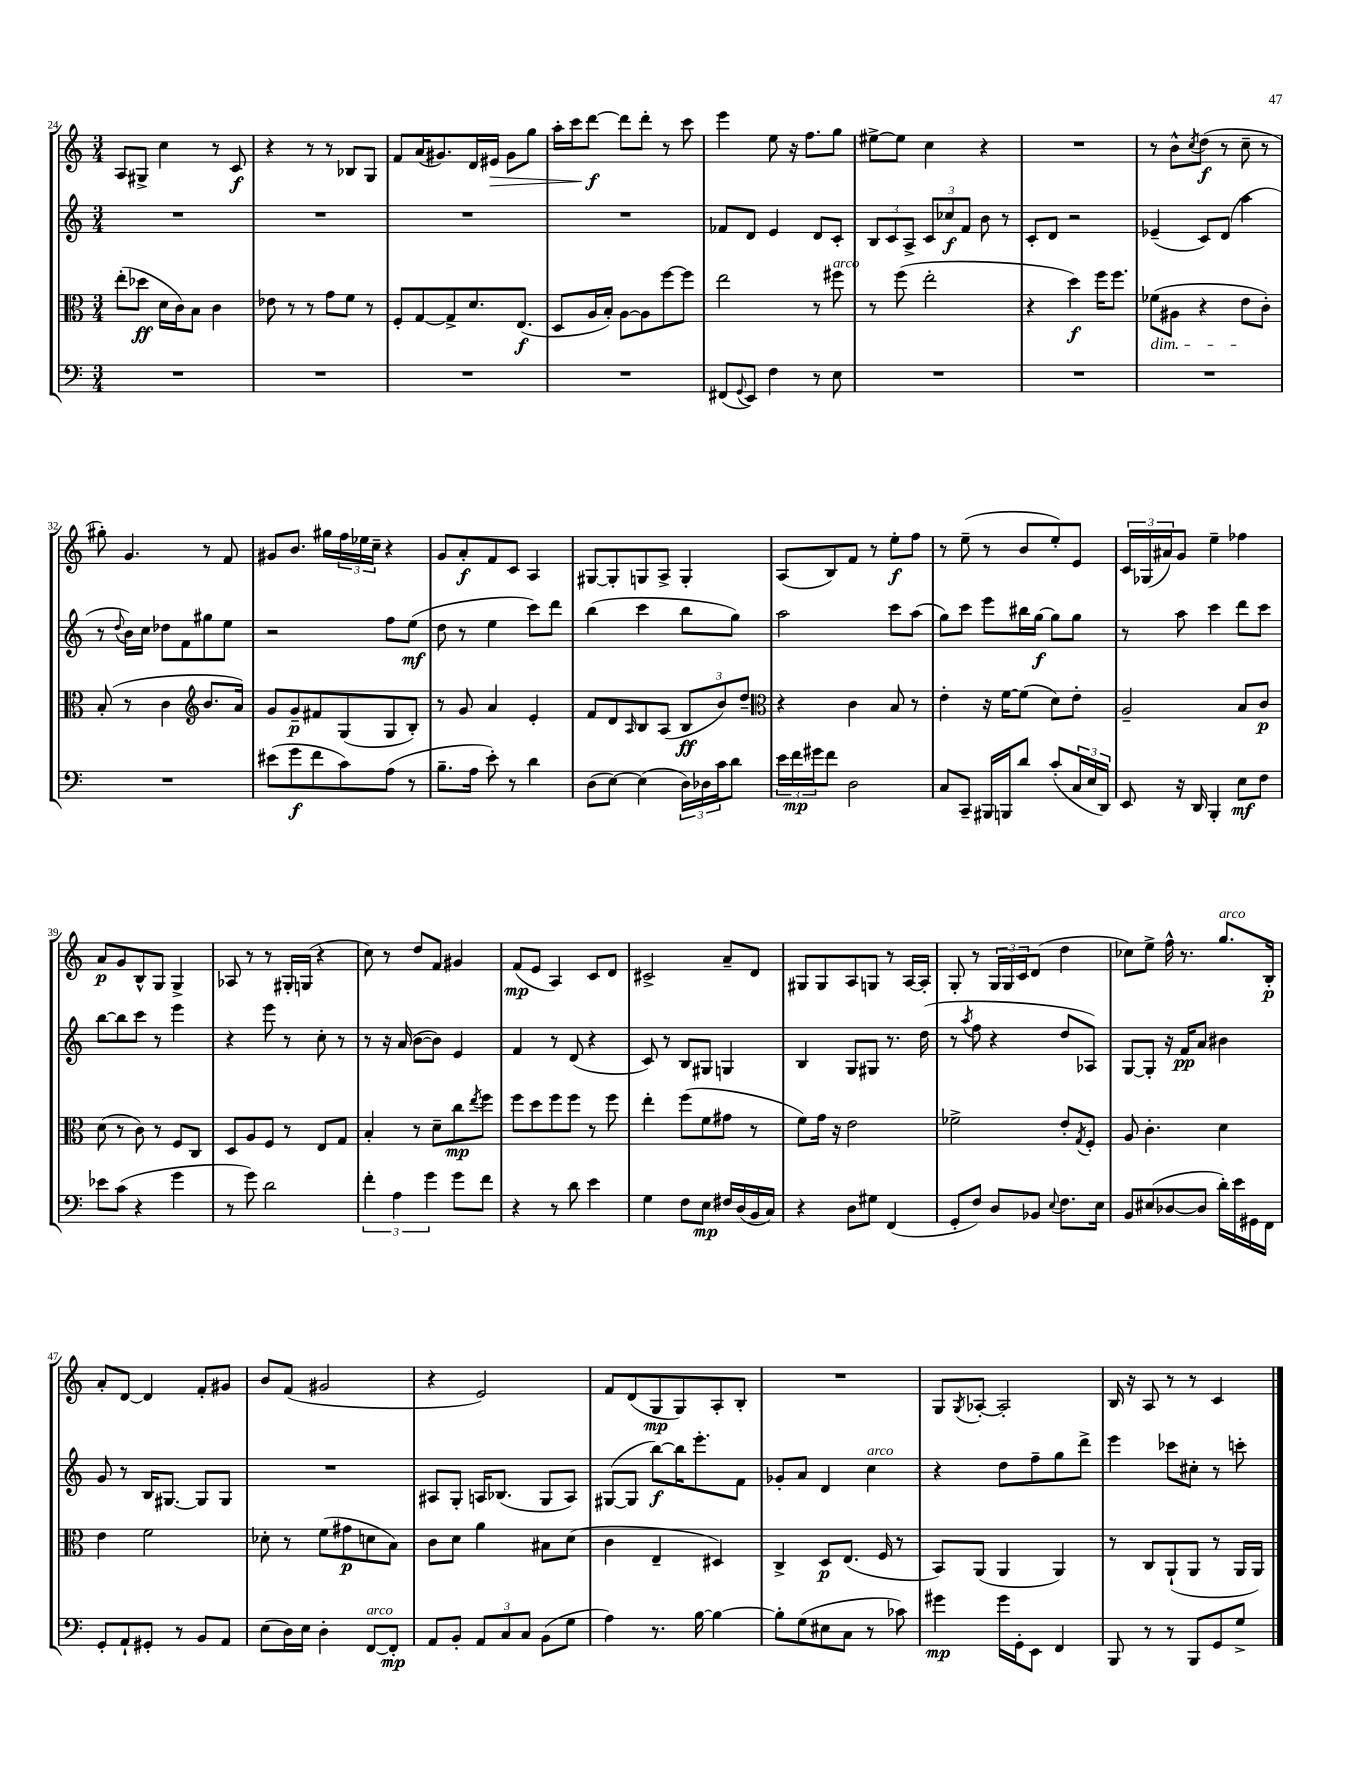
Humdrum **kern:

**kern	**kern	**kern	**kern
*staff4	*staff3	*staff2	*staff1
*clefF4	*clefC3	*clefG2	*clefG2
*k[]	*k[]	*k[]	*k[]
*M3/4	*M3/4	*M3/4	*M3/4
2.r	(8ee'	2.r	8A
.	8dd-	.	8G#^
.	16d	.	4cc
.	16c)	.	.
.	8B	.	.
.	4c	.	8r
.	.	.	8c
=	=	=	=
2.r	8e-	2.r	4r
.	8r	.	.
.	8r	.	8r
.	8g	.	8r
.	8f	.	8B-
.	8r	.	8G
=	=	=	=
2.r	8F'	2.r	8f
.	[8G	.	(16a
.	.	.	8.g#)
.	8G^]	.	.
.	8.d	.	16d
.	.	.	16e#
.	.	.	8g#
.	(8.E	.	.
.	.	.	8gg
=	=	=	=
2.r	8D	2.r	16aa'
.	.	.	16ccc
.	16A	.	[8ddd
.	16B')	.	.
.	[8A	.	8ddd]
.	8A]	.	8ddd'
.	[8ff	.	8r
.	8ff]	.	8ccc
=	=	=	=
(8FF#	2ee	8f-	4eee
8qqGG	.	.	.
8EE)	.	8d	.
4F	.	4e	8ee
.	.	.	16r
.	.	.	8.ff
8r	8r	8d	.
8E	8ff#	8c'	8gg
=	=	=	=
2.r	8r	12B	[8ee#^
.	.	12c	.
.	(8ff	.	8ee#]
.	.	12A^	.
.	2ee'	12c	4cc
.	.	12cc-	.
.	.	12f	.
.	.	8b	4r
.	.	8r	.
=	=	=	=
2.r	4r	8c'	2.r
.	.	8d	.
.	4dd)	2r	.
.	16ff	.	.
.	8.ff	.	.
=	=	=	=
2.r	(8f-	(4e-~	8r
.	8A#	.	8b^^
.	.	.	8qcc
.	4r	8c)	(8dd
.	.	(8d	8r
.	8e	4aa	8cc~
.	8c')	.	8r
=	=	=	=
2.r	(8B'	8r	8gg#')
.	.	8qqdd	.
.	8r	16b)	4.g
.	.	16cc	.
.	4c	8dd-	.
.	.	8f	.
*	*clefG2	*	*
.	8.b	8gg#	8r
.	.	8ee	8f
.	16a)	.	.
=	=	=	=
(8e#	8g	2r	8g#
8g	8g~	.	8.b
8f	8f#	.	.
.	.	.	16gg#
8c)	(8G	.	24ff
.	.	.	24ee-
.	.	.	24cc~
(8A	8G	8ff	4r
8r	8B')	(8ee	.
=	=	=	=
8.B~	8r	8dd	8g
.	8g	8r	8a'
16A	.	.	.
8e')	4a	4ee	8f
8r	.	.	8c
4d	4e'	8ccc)	4A
.	.	8ddd	.
=	=	=	=
(8D	8f	(4bb	[8G#
[8E)	8d	.	8G#']
.	16qqA	.	.
(4E]	8B	4ccc	8G
.	(8A	.	8A^
24D)	12B	8bb	4G'
24D-	.	.	.
24c	12b)	.	.
8d	.	8gg)	.
.	12dd~	.	.
=	=	=	=
*	*clefC3	*	*
24e	4r	2aa	(8A
24f	.	.	.
24g#	.	.	.
8f	.	.	8B)
2D	4c	.	8f
.	.	.	8r
.	8B	8ccc	8ee'
.	8r	(8aa	8ff
=	=	=	=
8C	4e'	8gg)	8r
8CC~	.	8ccc	(8ee~
16BBB#	16r	8eee	8r
16BBB	[16f	.	.
8d	(8f]	16bb#	8b
.	.	[16gg	.
(8c'	8d)	8gg]	8ee')
24C	8e'	8gg	8e
24E	.	.	.
24DD)	.	.	.
=	=	=	=
8EE	2A~	8r	24c
.	.	.	(24G-
.	.	.	24a#)
16r	.	8aa	8g
16DD	.	.	.
4BBB'	.	4ccc	4ee~
8E	8B	8ddd	4ff-
8F	8c	8ccc	.
=	=	=	=
8e-	(8d	[8bb	8a
(8c	8r	8bb]	8g
4r	8c)	8ccc	8B^^
.	8r	8r	8G
4g	8F	4eee	4G^
.	8C	.	.
=	=	=	=
8r	8D	4r	8A-
8g)	8A	.	8r
2d	8F	8eee	8r
.	8r	8r	16G#'
.	.	.	(16G
.	8E	8cc'	4r
.	8G	8r	.
=	=	=	=
6f'	4B'	8r	8cc)
.	.	16r	8r
6A	.	.	.
.	.	(16a	.
.	8r	[8b	8dd
6g	.	.	.
.	8d~	8b])	8f
8g	8cc	4e	4g#
.	8qee	.	.
8f	8ff	.	.
=	=	=	=
4r	8ff	4f	(8f
.	8dd	.	8e
8r	8ff	8r	4A)
8d	8ff	(8d	.
4e	8r	4r	8c
.	8ff	.	8d
=	=	=	=
4G	4ee'	8c)	2c#^
.	.	8r	.
8F	(8ff	8B	.
8E	8f	8G#	.
16F#	8g#	4G	8a~
(16D	.	.	.
16BB	8r	.	8d
16C)	.	.	.
=	=	=	=
4r	8f)	4B	8G#
.	16g	.	8G#
.	16r	.	.
8D	2e	8G	8A
8G#	.	8G#	8G
(4FF	.	8.r	8r
.	.	.	[16A
.	.	(16dd	16A']
=	=	=	=
8GG'	2f-^	8r	8G'
.	.	8qaa	.
8F)	.	8ff	8r
8D	.	4r	24G
.	.	.	24G
.	.	.	24c
8BB-	.	.	(8d
8qqE	.	.	.
8.F	8e'	8dd	4dd
.	8qG	.	.
.	8F'	8A-)	.
16E	.	.	.
=	=	=	=
8BB	8A	[8G	8cc-)
(8E#	4.c'	8G']	8ee^
[8D-	.	16r	16ff^^
.	.	16f	8.r
8D-]	.	8a	.
16d')	4d	4b#	8.gg
16e	.	.	.
16GG#	.	.	.
16FF	.	.	16B'
=	=	=	=
8GG'	4e	8g	8a'
8AA`	.	8r	[8d
8GG#'	2f	16B	4d]
.	.	[8.G#	.
8r	.	.	.
8BB	.	8G#]	8f'
8AA	.	8G#	8g#
=	=	=	=
(8E	8d-'	2.r	8b
16D)	8r	.	(8f
16E	.	.	.
4D'	(8f	.	2g#
.	8g#	.	.
[8FF	8d	.	.
8FF']	8B)	.	.
=	=	=	=
8AA	8c	8A#	4r
8BB'	8d	8G'	.
12AA	4a	16A	2e)
.	.	(8.B-	.
12C	.	.	.
12C	.	.	.
(8BB	8B#	8G	.
8G	(8d	8A)	.
=	=	=	=
4A)	4c	([8G#	8f
.	.	8G#]	(8d
8.r	4E~	[8bb)	8G
.	.	16bb]	8G)
[16B	.	8.eee'	.
4B_	4D#)	.	8A'
.	.	8f	8B'
=	=	=	=
8B']	4C^	8g-'	2.r
(8G	.	8a	.
8E#	8D	4d	.
8C	(8.E	.	.
8r	.	4cc	.
.	16F	.	.
8c-)	8r	.	.
=	=	=	=
4g#	8BB)	4r	8G
.	.	.	8qG
.	(8AA	.	[8A-'
16g#	4AA	8dd	2A-']
16GG'	.	.	.
8EE	.	8ff~	.
4FF	4AA)	8gg	.
.	.	8ddd^	.
=	=	=	=
8BBB	8r	4eee	16B
.	.	.	16r
8r	8C	.	8A
8r	(8AA`	8ccc-	8r
8BBB	8AA	8cc#'	8r
8GG	8r	8r	4c
8G^	16AA	8ccc'	.
.	16AA)	.	.
==	==	==	==
*-	*-	*-	*-
